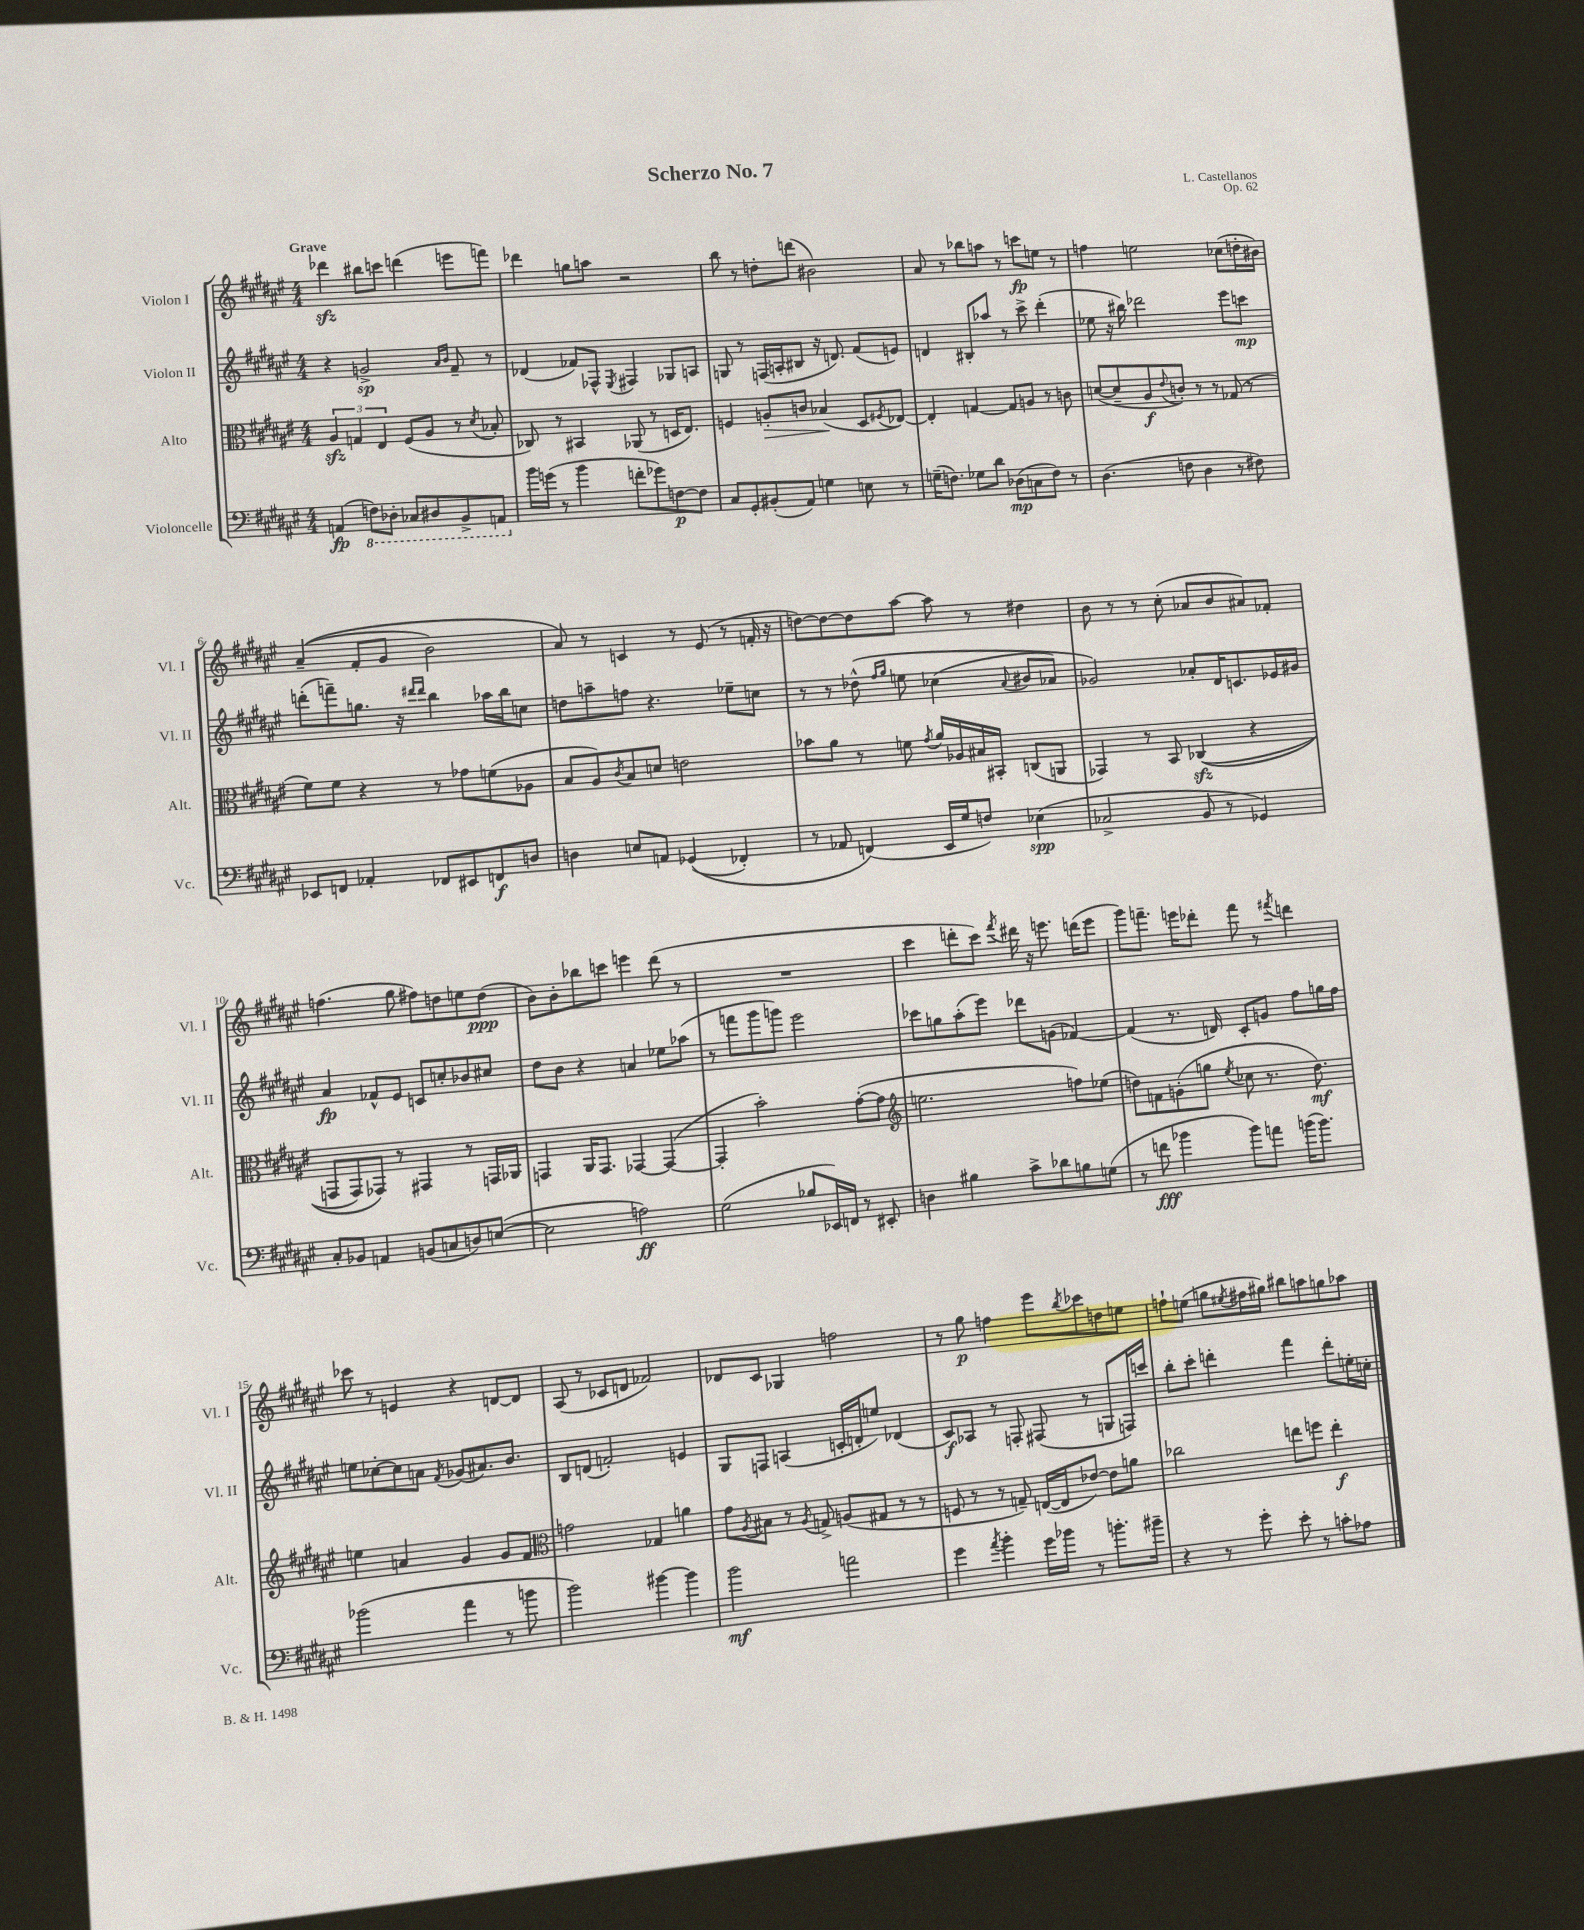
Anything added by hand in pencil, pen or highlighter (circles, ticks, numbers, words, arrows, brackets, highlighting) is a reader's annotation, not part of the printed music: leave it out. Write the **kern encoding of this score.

**kern	**dynam	**kern	**dynam	**kern	**dynam	**kern	**dynam
*part4	*part4	*part3	*part3	*part2	*part2	*part1	*part1
*staff4	*staff4	*staff3	*staff3	*staff2	*staff2	*staff1	*staff1
*I"Violoncelle	*	*I"Alto	*	*I"Violon II	*	*I"Violon I	*
*I'Vc.	*	*I'Alt.	*	*I'Vl. II	*	*I'Vl. I	*
*clefF4	*	*clefC3	*	*clefG2	*	*clefG2	*
*k[f#c#g#d#a#e#]	*	*k[f#c#g#d#a#e#]	*	*k[f#c#g#d#a#e#]	*	*k[f#c#g#d#a#e#]	*
*M4/4	*	*M4/4	*	*M4/4	*	*M4/4	*
=1	=1	=1	=1	=1	=1	=1	=1
!	!	!	!	!	!	!LO:TX:a:B:t=Grave	!
(4AAn/	fp	6A#zz/	.	4r	.	4ddd-Xzz\	.
.	.	6Gn/	.	.	.	.	.
*8ba	*	*	*	*	*	*	*
8FFn\L)	.	.	.	2gn^/	sp	8bb#X\L	.
.	.	6E#/	.	.	.	.	.
8DD-X'\J	.	.	.	.	.	8cccn\J	.
8CC-X/L	.	(8F#/L	.	.	.	(4dddn\	.
8DD#X/	.	8A#/J	.	.	.	.	.
.	.	.	.	16qqa#/LL	.	.	.
.	.	.	.	16qqb/JJ	.	.	.
8BBB^/	.	8r	.	8f#~/	.	8eeen\L	.
.	.	8qd#/	.	.	.	.	.
8AAAn/J	.	8B-X'/	.	8r	.	8fffn\J)	.
=2	=2	=2	=2	=2	=2	=2	=2
*X8ba	*	*	*	*	*	*	*
16b\LL	.	8C-X/)	.	(4d-X/	.	4ddd-X\	.
(16gn\JJ	.	.	.	.	.	.	.
8r	.	8r	.	.	.	.	.
4b\	.	4BB#X/	.	8f-X/L)	.	8ggn\L	.
.	.	.	.	8F-X^^/J	.	8aan\J	.
.	.	.	.	8qE#/	.	.	.
8fn'\L	.	(8AA-X/	.	4F#X/	.	2r	.
8g-X\)	.	8r	.	.	.	.	.
[8Fn\	p	16Dn/KL	.	8G-X/L	.	.	.
.	.	8.E#/J)	.	.	.	.	.
8F\J]	.	.	.	8An/J	.	.	.
=3	=3	=3	=3	=3	=3	=3	=3
8C#/L	.	4Fn/	.	8Gn/	.	8bb\	.
8GG#'/	.	.	.	8r	.	8r	.
!	!	!	!LO:HP:b	!	!	!	!
(8BB#X'/	.	8An'/L	>	(16Fn/LL	.	8ddn'\L	.
.	.	.	.	16An'/J	.	.	.
8AA#/J)	.	8cn/J	.	8B#X/J	.	(8dddn\J	.
4Gn\	.	(4B-X/	.	16r	.	2b#X\)	.
.	.	.	.	8.dn/)	.	.	.
8En\	.	8D#/L	]	(8f#/L	.	.	.
.	.	8qF#X/	.	.	.	.	.
8r	.	[8E-X/J)	.	8en/J)	.	.	.
=4	=4	=4	=4	=4	=4	=4	=4
(16Gn~\KL	.	4E-'/]	.	4dn/	.	8a#/	.
8.Fn\J)	.	.	.	.	.	.	.
.	.	.	.	.	.	8r	.
8G-X\L	.	[4Gn/	.	8B#X'/L	.	8bb-X\L	.
8d#\J	.	.	.	8aa-X/J	.	8aan\J	.
(8D-X\L	mp	8G/L]	.	8r	.	8r	.
8Cn\	.	8An/J	.	8ccc#^\	.	8cccn\L	fp
8F\J)	.	8r	.	(4ddd#'\	.	8een\J	.
8r	.	8cn\	.	.	.	8r	.
=5	=5	=5	=5	=5	=5	=5	=5
(4.D#\	.	([8dn/L	.	8ee-X\	.	4ffn\	.
.	.	8d~/]	.	16r	.	.	.
.	.	.	.	16bb#X\)	.	.	.
.	.	8A#/	f	2ddd-X\	.	2een\	.
.	.	8qqe#/	.	.	.	.	.
8Fn\	.	8cn'/J)	.	.	.	.	.
4D#\	.	8r	.	.	.	.	.
.	.	8r	.	.	.	.	.
8r	.	(8G-X/	.	8eee#\L	.	(8cc-X\L	.
8F#X\)	.	8r	.	8cccn\J	mp	16ddn'\L	.
.	.	.	.	.	.	16b#X\JJ)	.
!!LO:LB:g=z
=6	=6	=6	=6	=6	=6	=6	=6
8EE-X/L	.	8f#\L)	.	(8dddn'\L	.	((4a#~/	.
8FFn/J	.	8f#\J	.	8fffn~\)	.	.	.
4AA-X'/	.	4r	.	8.ggn\J	.	8f#'/L	.
.	.	.	.	.	.	8g#/J	.
.	.	.	.	16r	.	.	.
.	.	.	.	16qqddd#X/LL	.	.	.
.	.	.	.	16qqddd#/JJ	.	.	.
8FF-X/L	.	8r	.	4bb\	.	2b\)	.
8EE#X/	.	8g-X\L	.	.	.	.	.
8FFn/	f	(8fn\	.	16aa-X\LL	.	.	.
.	.	.	.	16bb\J	.	.	.
8Dn/J	.	8A-X\J	.	8ccn\J	.	.	.
=7	=7	=7	=7	=7	=7	=7	=7
4Dn\	.	8B/L	.	8ddn\L	.	8a#/)	.
.	.	8A#/)	.	8aan~\	.	8r	.
.	.	8qc#/	.	.	.	.	.
8En/L	.	8B/	.	8ffn\J	.	4cn/	.
8AAn/J	.	8dn/J	.	4.r	.	.	.
((4GG-X/	.	2en\	.	.	.	8r	.
.	.	.	.	.	.	(8e#/	.
4FF-X'/)	.	.	.	8ee-X~\L	.	8r	.
.	.	.	.	8ccn\J	.	16fn'/	.
.	.	.	.	.	.	16r	.
=8	=8	=8	=8	=8	=8	=8	=8
8r	.	8b-X\L	.	8r	.	[8ddn\L)	.
8AA-X/	.	8a#\J	.	8r	.	8dd\_	.
(4FFn/)	.	8r	.	(8dd-X^^\	.	8dd\]	.
.	.	.	.	16qqff#/LL	.	.	.
.	.	.	.	16qqgg#/JJ	.	.	.
.	.	8fn\	.	8een\	.	[8aa#\J	.
.	.	8qg#/	.	.	.	.	.
16EE#/LL	.	16a#/LL	.	(4cc-X\	.	8aa#\]	.
16G#/J	.	16A-X/	.	.	.	.	.
8Fn/J)	.	16B#X/	.	.	.	8r	.
.	.	16BB#X'/JJ	.	.	.	.	.
.	.	.	.	8qqa#/	.	.	.
(4E-X\	spp	(8Cn/L	.	8b#X/L	.	4dd#X\	.
.	.	8AAn/J	.	8a-X/J)	.	.	.
=9	=9	=9	=9	=9	=9	=9	=9
2C-X^/	.	4GG-X/)	.	2g-X/)	.	8b\	.
.	.	.	.	.	.	8r	.
.	.	8r	.	.	.	8r	.
.	.	8BB/	.	.	.	(8cc#'\	.
8BB/	.	((4C-Xzz/	.	8a-X'/L	.	8a-X/L	.
8r	.	.	.	16d#/K	.	8b/	.
.	.	.	.	8.cn/	.	.	.
4GG-X/)	.	4r	.	.	.	8a#X/)	.
.	.	.	.	16e-X/L	.	8f-X'/J	.
.	.	.	.	16g#X/JJ	.	.	.
!!LO:LB:g=z
=10	=10	=10	=10	=10	=10	=10	=10
8C#'/L	.	8GGn/L	.	4a#/	fp	(4.ffn\	.
8BB-X/J	.	8GG/)	.	.	.	.	.
4AAn/	.	8GG-X/J)	.	8f-X^^/L	.	.	.
.	.	8r	.	8e#/J	.	8gg#\	.
(8BBn/L	.	4GG#X/	.	8cn/L	.	8ff#X\L)	.
8Cn/	.	.	.	8ccn'/	.	8ddn\	.
8Dn/)	.	8r	.	8b-X/	.	8een\	.
([8En/J	.	16GGn/LL	.	8cc#X/J	.	(8dd\J	ppp
.	.	16AA-X/JJ	.	.	.	.	.
=11	=11	=11	=11	=11	=11	=11	=11
2E\]	.	4GGn/	.	8dd#\L	.	8b\L)	.
.	.	.	.	8b\J	.	8b'\	.
.	.	16AA#/KL	.	4r	.	8bb-X\	.
.	.	8.GG/J	.	.	.	.	.
.	.	.	.	.	.	8cccn\J	.
2An\)	ff	[4GG-X/	.	4an/	.	4eeen\	.
.	.	(4GG-/_	.	8ee-X\L	.	(8ddd#\	.
.	.	.	.	(8aa-X\J	.	8r	.
=12	=12	=12	=12	=12	=12	=12	=12
(2G#\	.	4GG-'/]	.	8r	.	1r	.
.	.	.	.	8fffn\L	.	.	.
.	.	2b'\)	.	8ggg#\	.	.	.
.	.	.	.	8gggn\J)	.	.	.
8B-X/L	.	.	.	2eee#\	.	.	.
16EE-X/L)	.	.	.	.	.	.	.
16FFn/JJ	.	.	.	.	.	.	.
8r	.	([8g#'\L	.	.	.	.	.
8EE#X'/	.	8g#\J]	.	.	.	.	.
=13	=13	=13	=13	=13	=13	=13	=13
*	*	*clefG2	*	*	*	*	*
4Dn\	.	2.een\	.	8ccc-X\L	.	4ccc#\	.
.	.	.	.	8ggn\	.	.	.
4B#X\	.	.	.	(8aa#'\	.	8dddn'\L	.
.	.	.	.	8eee#\J)	.	8ccc#\J)	.
.	.	.	.	.	.	8qfff#/	.
8c#^\L	.	.	.	8ddd-X\L	.	16ddd#X\	.
.	.	.	.	.	.	16r	.
8d-X\	.	.	.	(8gn\J	.	8.eeen\	.
8Bn\	.	8ffn\L)	.	[4f-X/)	.	.	.
.	.	.	.	.	.	(16dddn\KL	.
(8Gn\J	.	(8ee-X\J	.	.	.	8eee\J	.
=14	=14	=14	=14	=14	=14	=14	=14
8r	.	8ddn\L)	.	(4f-/]	.	8ggg#\L)	.
8fn\	fff	8fn\	.	.	.	8.fffn~\J	.
4b-X\	.	(8gn'\	.	8.r	.	.	.
.	.	.	.	.	.	16eeen\KL	.
.	.	8ggn\J	.	.	.	8ddd-X'\J	.
.	.	.	.	16dn/)	.	.	.
.	.	8qee#/	.	.	.	.	.
8b-\L)	.	8cc-X\	.	8c#'/L	.	8fff\	.
8an\J	.	8.r	.	8gn/J	.	8r	.
.	.	.	.	.	.	8qfff#X/	.
(16bn\KL	.	.	.	8ff#\L	.	4dddn\	.
8.b\J)	.	8.dd\)	mf	.	.	.	.
.	.	.	.	16ggn\L	.	.	.
.	.	.	.	16ff#\JJ	.	.	.
!!LO:LB:g=z
=15	=15	=15	=15	=15	=15	=15	=15
(2b-X\	.	4een\	.	8een\L	.	8ccc-X\	.
.	.	.	.	[8cc-X'\	.	8r	.
.	.	4an/	.	8cc-\]	.	4en/	.
.	.	.	.	8an\J	.	.	.
.	.	.	.	8qf#/	.	.	.
4a#\	.	4g#/	.	(8g-X/L	.	4r	.
.	.	.	.	8.a#X/)	.	.	.
8r	.	8g#/L	.	.	.	[8dn/L	.
.	.	.	.	8.b/J	.	.	.
8bn\	.	8f#/J	.	.	.	8d/J]	.
=16	=16	=16	=16	=16	=16	=16	=16
*	*	*clefC3	*	*	*	*	*
2b\)	.	2gn\	.	8B/L	.	(8A#/	.
.	.	.	.	(8dn/J	.	8r	.
.	.	.	.	2fn'/)	.	8c-X/L	.
.	.	.	.	.	.	8dn/J	.
[4b#X\	.	4G-X/	.	.	.	2f-X/)	.
4b#\]	.	4an\	.	4en/	.	.	.
=17	=17	=17	=17	=17	=17	=17	=17
2b\	mf	8g#\L	.	8G#/L	.	8d-X/L	.
.	.	8qA#/	.	.	.	.	.
.	.	8B#X\J	.	8Fn/J	.	8c#/J	.
.	.	8r	.	(4An/	.	4G-X/	.
.	.	8qA#/	.	.	.	.	.
.	.	8Gn^/	.	.	.	.	.
2an\	.	(8An/L	.	16cn'/LL	.	2ffn\	.
.	.	.	.	16dn'/J	.	.	.
.	.	8G#X/J	.	8een/J)	.	.	.
.	.	8r	.	(4d-X/	.	.	.
.	.	8r	.	.	.	.	.
=18	=18	=18	=18	=18	=18	=18	=18
4g#\	.	8Fn/	.	8c#/L)	f	8r	.
.	.	8r	.	8A-X/J	.	8gg#\	p
8qa#/	.	.	.	.	.	.	.
4b'\	.	8r	.	8r	.	4ffn\	.
.	.	8Gn~/)	.	8Fn'/	.	.	.
16g#\LL	.	([16En/LL	.	(8F#X/	.	8eee#\L	.
16b-X\JJ	.	16E/J]	.	.	.	.	.
.	.	.	.	.	.	8qbb/	.
8r	.	[8e-X/J)	.	8r	.	8ccc-X\	.
8.bn'\L	.	8e-\L]	.	8Gn/L	.	8ddn\	.
.	.	8an\J	.	16Fn/L)	.	8een\J	.
16b#X~\Jk	.	.	.	16cccn/JJ	.	.	.
=19	=19	=19	=19	=19	=19	=19	=19
4r	.	2cc-X\	.	8bb'\L	.	8ffn`\L	.
.	.	.	.	8ccc#'\J	.	(8een\J	.
8r	.	.	.	4dddn'\	.	8ggn\L	.
.	.	.	.	.	.	8qee#X/	.
8g#'\	.	.	.	.	.	16ff#X\L	.
.	.	.	.	.	.	16gg#X\JJ)	.
8e#'\	.	8een\L	.	4fff#\	.	8bb#X\L	.
8r	.	8ffn\J	.	.	.	8aan\	.
8cn'\L	.	4ee'\	f	8ddd'\L	.	8ggn\	.
8A-X\J	.	.	.	16een'\L	.	8aa-X\J	.
.	.	.	.	16ccn'\JJ	.	.	.
==	==	==	==	==	==	==	==
*-	*-	*-	*-	*-	*-	*-	*-
